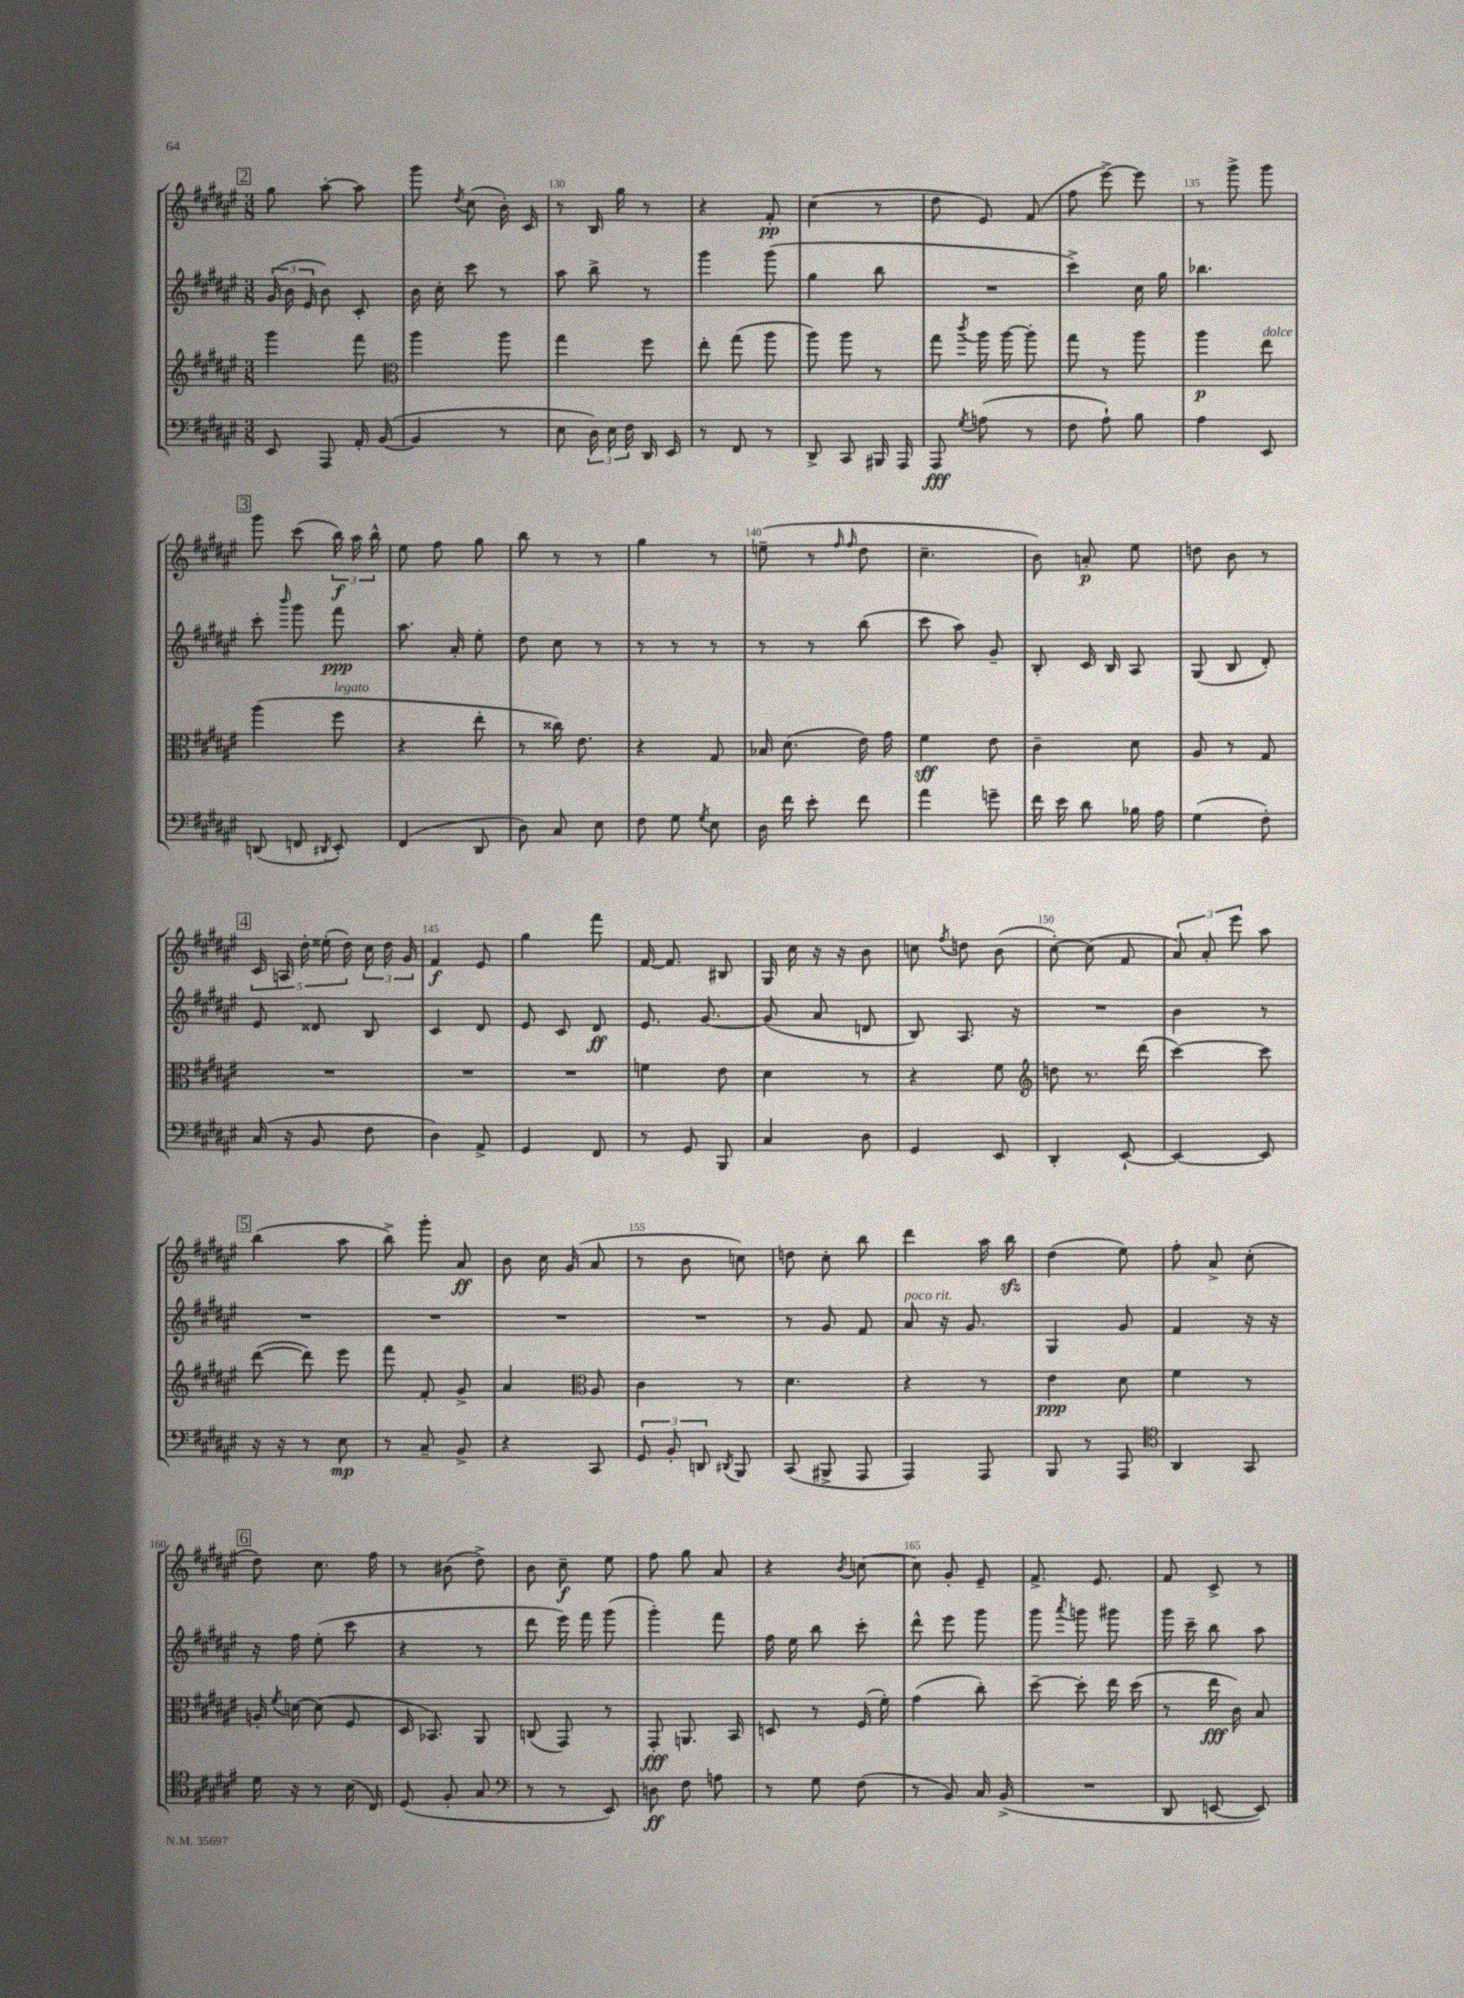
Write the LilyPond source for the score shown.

<<
\new StaffGroup <<
\new Staff = "s0" {
    \clef treble \key fis \major \numericTimeSignature \time 3/8
    \autoBeamOff \mark \markup { \box "2" } gis''8 ais''8~-. ais''8 |
    gis'''8 \acciaccatura { dis''8 } cis''8( b'16-.) cis'16 |
    r8 b16 gis''16 r8 |
    r4 fis'8-.\pp |
    cis''4( r8 |
    dis''8 eis'8) fis'8( |
    fis''8 eis'''8~->) eis'''8 |
    r8 gis'''8-> gis'''8 |
    \mark \markup { \box "3" } gis'''8 cis'''8( \tuplet 3/2 { b''16\f) ais''16 b''16-^ } |
    eis''8 fis''8 gis''8 |
    b''8 r8 r8 |
    gis''4 r8 |
    e''8--( r8 \grace { fis''16 fis''16 } dis''8 |
    cis''4.-- |
    b'8) a'8-.\p eis''8 |
    d''8 b'8 r8 |
    \mark \markup { \box "4" } \tuplet 5/4 { cis'16 a16 dis''16-. eisis''16-.( dis''16) } \tuplet 3/2 { cis''16 dis''16 gis'16 } |
    fis'4\f eis'8 |
    gis''4 fis'''8 |
    fis'16~ fis'8. bis8 |
    gis16 cis''16 r16 r16 b'8 |
    c''8 \acciaccatura { fis''8 } d''8 b'8( |
    cis''8~-.) cis''8( fis'8 |
    \tuplet 3/2 { ais'8) ais'8-. eis'''8 } ais''8 |
    \mark \markup { \box "5" } b''4( ais''8 |
    b''8->) gis'''8-. ais'8\ff |
    b'8 cis''16 gis'16( ais'8 |
    r8 b'8 c''8) |
    d''8 cis''8-. b''8 |
    dis'''4 ais''16 b''16\sfz |
    dis''4( eis''8) |
    fis''8-. ais'8-> cis''8-.( |
    \mark \markup { \box "6" } dis''8) cis''8. fis''16 |
    r8 bis'8( dis''8->) |
    b'8 cis''8--\f eis''8 |
    fis''8 gis''8 ais'8 |
    r4 \acciaccatura { b'8 } c''8~ |
    c''8 gis'8-. eis'8-- |
    fis'8.-> eis'8. |
    fis'8 cis'8-> r8 \bar "|." |
}
\new Staff = "s1" {
    \clef treble \key fis \major \numericTimeSignature \time 3/8
    \autoBeamOff \mark \markup { \box "2" } \tuplet 3/2 { gis'16( b'16 eis'16 } b'8) cis'8-. |
    b'16 cis''16-. cis'''8 r8 |
    ais''8 b''8-> r8 |
    gis'''4 gis'''8( |
    gis''4 b''8 |
    R4. |
    cis'''4->) cis''16 gis''16 |
    bes''4. |
    \mark \markup { \box "3" } cis'''8-. \grace { b'''16 } gis'''8 fis'''8\ppp |
    ais''8. ais'16-. eis''8-. |
    dis''8 cis''8 r8 |
    r8 r8 r8 |
    r8 r8 b''8( |
    cis'''8 ais''8) gis'8-- |
    b8-. cis'16 b16 ais8 |
    gis8( b8 dis'8-.) |
    \mark \markup { \box "4" } eis'8 disis'8 b8 |
    cis'4 dis'8 |
    eis'8 cis'8 dis'8\ff |
    eis'8. gis'8.~ |
    gis'8( ais'8 d'8 |
    b8) ais8. r16 |
    R4. |
    b'4 r8 |
    \mark \markup { \box "5" } R4. |
    R4. |
    R4. |
    R4. |
    r8 gis'8 fis'8 |
    ais'8^\markup { \italic "poco rit." } r16 gis'8. |
    gis4 gis'8 |
    fis'4 r16 r16 |
    \mark \markup { \box "6" } r16 fis''16 eis''8-.( cis'''8 |
    r4 r8 |
    dis'''8 eis'''16) fis'''16 gis'''8( |
    gis'''4-.) fis'''8 |
    fis''16 eis''16 b''8 cis'''8-. |
    dis'''8-^ eis'''8 gis'''8 |
    gis'''8 \acciaccatura { ais'''8 } g'''8 gis'''8 |
    gis'''16 cis'''16-- b''8 ais''8 \bar "|." |
}
\new Staff = "s2" {
    \clef treble \key fis \major \numericTimeSignature \time 3/8
    \autoBeamOff \mark \markup { \box "2" } gis'''4 fis'''8 |
    \clef alto ais''4 ais''8 |
    gis''4 fis''8 |
    eis''8-. gis''8( ais''8 |
    ais''8) ais''8 r8 |
    gis''8 \acciaccatura { cis'''8 } ais''16 ais''16~ ais''8-. |
    gis''8 r8 ais''8 |
    ais''4\p eis''8^\markup { \italic "dolce" } |
    \mark \markup { \box "3" } ais''4( fis''8^\markup { \italic "legato" } |
    r4 eis''8-. |
    r8 cisis''16) eis'8. |
    r4 gis8 |
    bes16 dis'8.( eis'16) gis'16 |
    fis'4\sff eis'8 |
    cis'4-- dis'8 |
    ais8 r8 gis8 |
    \mark \markup { \box "4" } R4. |
    R4. |
    R4. |
    f'4 eis'8 |
    dis'4 r8 |
    r4 fis'8 |
    \clef treble d''8 r8. dis'''16( |
    cis'''4~) cis'''8 |
    \mark \markup { \box "5" } dis'''8~( dis'''8) eis'''8 |
    fis'''8 fis'8-. gis'8-> |
    ais'4 \clef alto ais8 |
    cis'4 r8 |
    dis'4. |
    r4 r8 |
    eis'4\ppp dis'8 |
    fis'4 r8 |
    \mark \markup { \box "6" } a16-. \acciaccatura { fis'8 } d'16~ d'8( fis8 |
    dis16 bes,8.) ais,8 |
    c8( gis,8) r8 |
    gis,8-.\fff a,8. b,16 |
    d8 r8 fis16( fis'16-.) |
    gis'4( cis''8-.) |
    dis''8~-- dis''8-. eis''16 dis''16( |
    r8 eis''16\fff cis'16) b8 \bar "|." |
}
\new Staff = "s3" {
    \clef bass \key fis \major \numericTimeSignature \time 3/8
    \autoBeamOff \mark \markup { \box "2" } eis,8 ais,,8 ais,16-. b,16~( |
    b,4 r8 |
    eis8 \tuplet 3/2 { dis16) eis16 fis16 } dis,16 eis,16 |
    r8 fis,8 r8 |
    dis,8-> cis,8 bis,,16 ais,,16 |
    ais,,8\fff \acciaccatura { gis8 } a8( r8 |
    fis8 ais8-!) b8 |
    ais4 eis,8 |
    \mark \markup { \box "3" } d,8( f,8 \acciaccatura { dis,8 } eis,8-.) |
    fis,4( dis,8 |
    dis8) cis8 eis8 |
    fis8 gis8 \acciaccatura { gis8 } eis8 |
    dis16 fis'16 eis'8-. fis'8 |
    ais'4 g'8-- |
    fis'16 eis'16 dis'8 bes16 ais16 |
    gis4( fis8-.) |
    \mark \markup { \box "4" } cis16( r16 b,8 fis8 |
    dis4) ais,8-> |
    gis,4 fis,8 |
    r8 gis,8 b,,8 |
    cis4 dis8 |
    gis,4 eis,8 |
    dis,4-. eis,8~-! |
    eis,4~ eis,8 |
    \mark \markup { \box "5" } r16 r16 r8 eis8\mp |
    r8 cis8-- b,8-> |
    r4 cis,8 |
    \tuplet 3/2 { gis,8 b,8-. d,8 } \acciaccatura { dis,8 } b,,8 |
    cis,8( bis,,8-> ais,,8 |
    ais,,4) ais,,8 |
    b,,8 r8 ais,,8 |
    \clef tenor ais,4 gis,8 |
    \mark \markup { \box "6" } dis'16 r16 r8 b16( cis16) |
    dis8( fis8-. gis8 |
    \clef bass r8 r8 eis,8) |
    d8\ff fis8 a8 |
    r8 gis8 fis8( |
    r8 b,8) cis16 b,16->( |
    R4. |
    dis,8 e,8~ e,8) \bar "|." |
}
>>
>>
\layout { \context { \Score currentBarNumber = #128 \override BarNumber.break-visibility = ##(#f #t #t) barNumberVisibility = #(every-nth-bar-number-visible 5) } }
